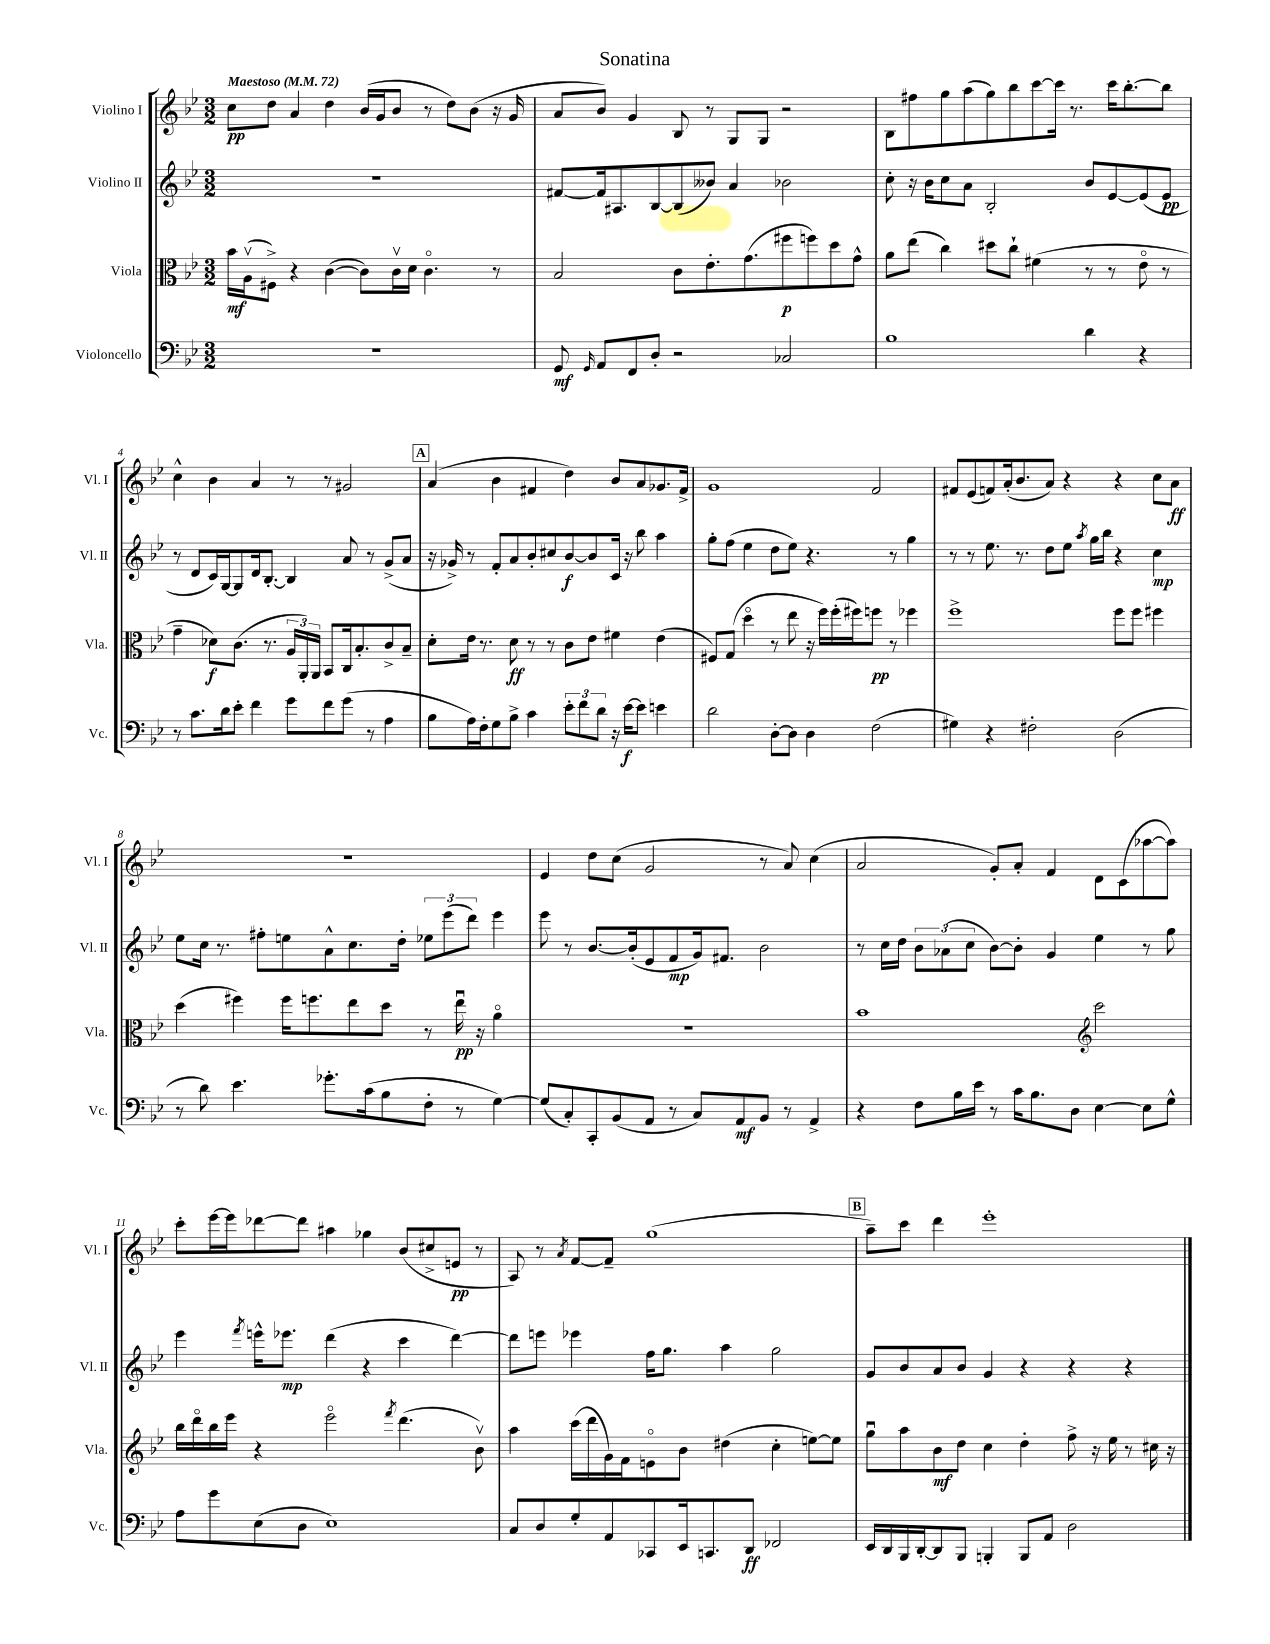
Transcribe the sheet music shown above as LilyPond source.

\header { title = "Sonatina" }
<<
\new StaffGroup <<
\new Staff = "s0" \with { instrumentName = "Violino I" shortInstrumentName = "Vl. I" } {
    \clef treble \key bes \major \numericTimeSignature \time 3/2 \tempo "Maestoso" 4 = 72
    \autoBeamOff c''8[\pp d''8] a'4 d''4 bes'16[( g'16 bes'8] r8 d''8[) bes'8]( r16 g'16 |
    a'8[ bes'8]) g'4 bes8 r8 g8[ g8] r2 |
    bes8[ fis''8 g''8 a''8( g''8) bes''8 c'''8~ c'''16] r8. c'''16[ bes''8.~-. bes''8] |
    c''4-^ bes'4 a'4 r8 r8 gis'2 |
    \mark \markup { \box "A" } a'4( bes'4 fis'4 d''4) bes'8[ a'8 ges'8. fis'16]-> |
    g'1 f'2 |
    fis'8[ ees'8( f'8) a'16-.( bes'8. a'8]) r4 r4 c''8[ a'8]\ff |
    R1. |
    ees'4 d''8[ c''8]( g'2 r8 a'8) c''4( |
    a'2 g'8[-.) a'8]-. f'4 d'8[ c'8( aes''8~ aes''8]) |
    c'''8[-. ees'''16~ ees'''16 des'''8~ des'''8] ais''4 ges''4 bes'8[( cis''8-> e'8]\pp r8 |
    a8) r8 \acciaccatura { a'8 } f'8[~ f'8]-- g''1( |
    \mark \markup { \box "B" } a''8[--) c'''8] d'''4 ees'''1-. \bar "|." |
}
\new Staff = "s1" \with { instrumentName = "Violino II" shortInstrumentName = "Vl. II" } {
    \clef treble \key bes \major \numericTimeSignature \time 3/2
    \autoBeamOff R1. |
    fis'8[~ fis'16 ais8. bes8~ bes8( beses'8]) a'4 bes'2 |
    c''8-. r16 bes'16[ c''8 a'8] bes2-. bes'8[ ees'8~ ees'8( ees'8]\pp |
    r8 d'8[ c'16) g16~ g8 d'16 bes8.]~-. bes4 a'8 r8 g'8[->( a'8] |
    \mark \markup { \box "A" } r16 ges'16->) r8 f'8[-. a'8 bes'8-. cis''8 bes'8~\f bes'8 c'16] r16 bes''8 a''4 |
    g''8[-. f''8]( ees''4 d''8[ ees''8]) r4. r8 g''4 |
    r8 r8 ees''8. r8. d''8[ ees''8] \acciaccatura { a''8 } g''16[ bes''16] r4 c''4\mp |
    ees''8[ c''16] r8. fis''8[-. e''8 a'8-^ c''8. d''16]-. \tuplet 3/2 { ees''8[ ees'''8( d'''8]) } ees'''4 |
    ees'''8 r8 bes'8.[~ bes'16-.( ees'8 f'8\mp g'16) fis'8.] bes'2 |
    r8 c''16[ d''16] \tuplet 3/2 { bes'8[ aes'8( c''8] } bes'8[~) bes'8]-. g'4 ees''4 r8 g''8 |
    ees'''4 \acciaccatura { f'''8 } e'''16[-^ ees'''8.]\mp d'''4( r4 c'''4 d'''4~) |
    d'''8[ e'''8] ees'''4 f''16[ g''8.] a''4 g''2 |
    \mark \markup { \box "B" } g'8[ bes'8 a'8 bes'8] g'4 r4 r4 r4 \bar "|." |
}
\new Staff = "s2" \with { instrumentName = "Viola" shortInstrumentName = "Vla." } {
    \clef alto \key bes \major \numericTimeSignature \time 3/2
    \autoBeamOff bes'16[\mf a16\upbow( fis8]->) r4 c'4~( c'8[) c'16\upbow d'16] c'4.\flageolet r8 |
    bes2 c'8[ ees'8.-. g'8.( fis''8\p f''8) d''8 g'8]-^ |
    a'8[ ees''8]( c''4) dis''8[ c''8]-! fis'4( r8 r8 ees'8\flageolet r8 |
    g'4-- des'8[\f) c'8.]( r8. \tuplet 3/2 { a16[ a,16-.) a,16] } bes,8[ c16 bes8.-. c'8-> bes8]-- |
    \mark \markup { \box "A" } d'8[-. ees'16] r8. d'8\ff r8 r8 c'8[ ees'8] fis'4 ees'4( |
    fis8[) g8]( d''4\flageolet r8 ees''8 r16 f''16[) f''16-.( fis''16) f''8]\pp r8 fes''4 |
    f''1-> f''8[ f''8] fis''4 |
    d''4( fis''4) fis''16[ f''8. ees''8 d''8] r8 ees''16\downbow\pp r16 a'4\flageolet |
    R1. |
    bes'1 \clef treble c'''2 |
    bes''16[ d'''16\flageolet bes''16 ees'''16] r4 ees'''2\flageolet \acciaccatura { f'''8 } d'''4.( bes'8\upbow) |
    a''4 c'''16[( d'''16 g'16) f'16 e'8\flageolet bes'8] dis''4( c''4-. e''8[~) e''8] |
    \mark \markup { \box "B" } g''8[\downbow a''8 bes'8\mf d''8] c''4 d''4-. f''8-> r16 ees''16 r8 cis''16 r16 \bar "|." |
}
\new Staff = "s3" \with { instrumentName = "Violoncello" shortInstrumentName = "Vc." } {
    \clef bass \key bes \major \numericTimeSignature \time 3/2
    \autoBeamOff R1. |
    g,8\mf \grace { g,16 } a,8[ f,8 d8]-. r2 ces2 |
    bes1 d'4 r4 |
    r8 c'8.[ d'16 ees'8]-. f'4 g'8[ f'8 g'8]( r8 a4 |
    \mark \markup { \box "A" } bes8[ a16) f16-. g8 bes8]-> c'4 \tuplet 3/2 { ees'8[-. f'8 d'8] } r16 ees'16[~\f ees'8] e'4 |
    d'2 d8[~-. d8] d4 f2( |
    gis4) r4 fis2-. d2( |
    r8 d'8) ees'4. ges'8.[-. c'16( bes8 f8]-. r8 g4~) |
    g8[( c8-.) c,8-. bes,8( a,8] r8 c8[) a,8\mf bes,8] r8 a,4-> |
    r4 f8[ bes16 ees'16] r8 c'16[ bes8. d8] ees4~ ees8[ g8]-^ |
    a8[ g'8 ees8( d8] ees1) |
    c8[ d8 g8-. a,8 ces,8 ees,16 c,8. d,8]\ff fes,2 |
    \mark \markup { \box "B" } ees,16[ d,16 bes,,16 d,16~-. d,8 bes,,8] b,,4-. b,,8[ a,8] d2 \bar "|." |
}
>>
>>
